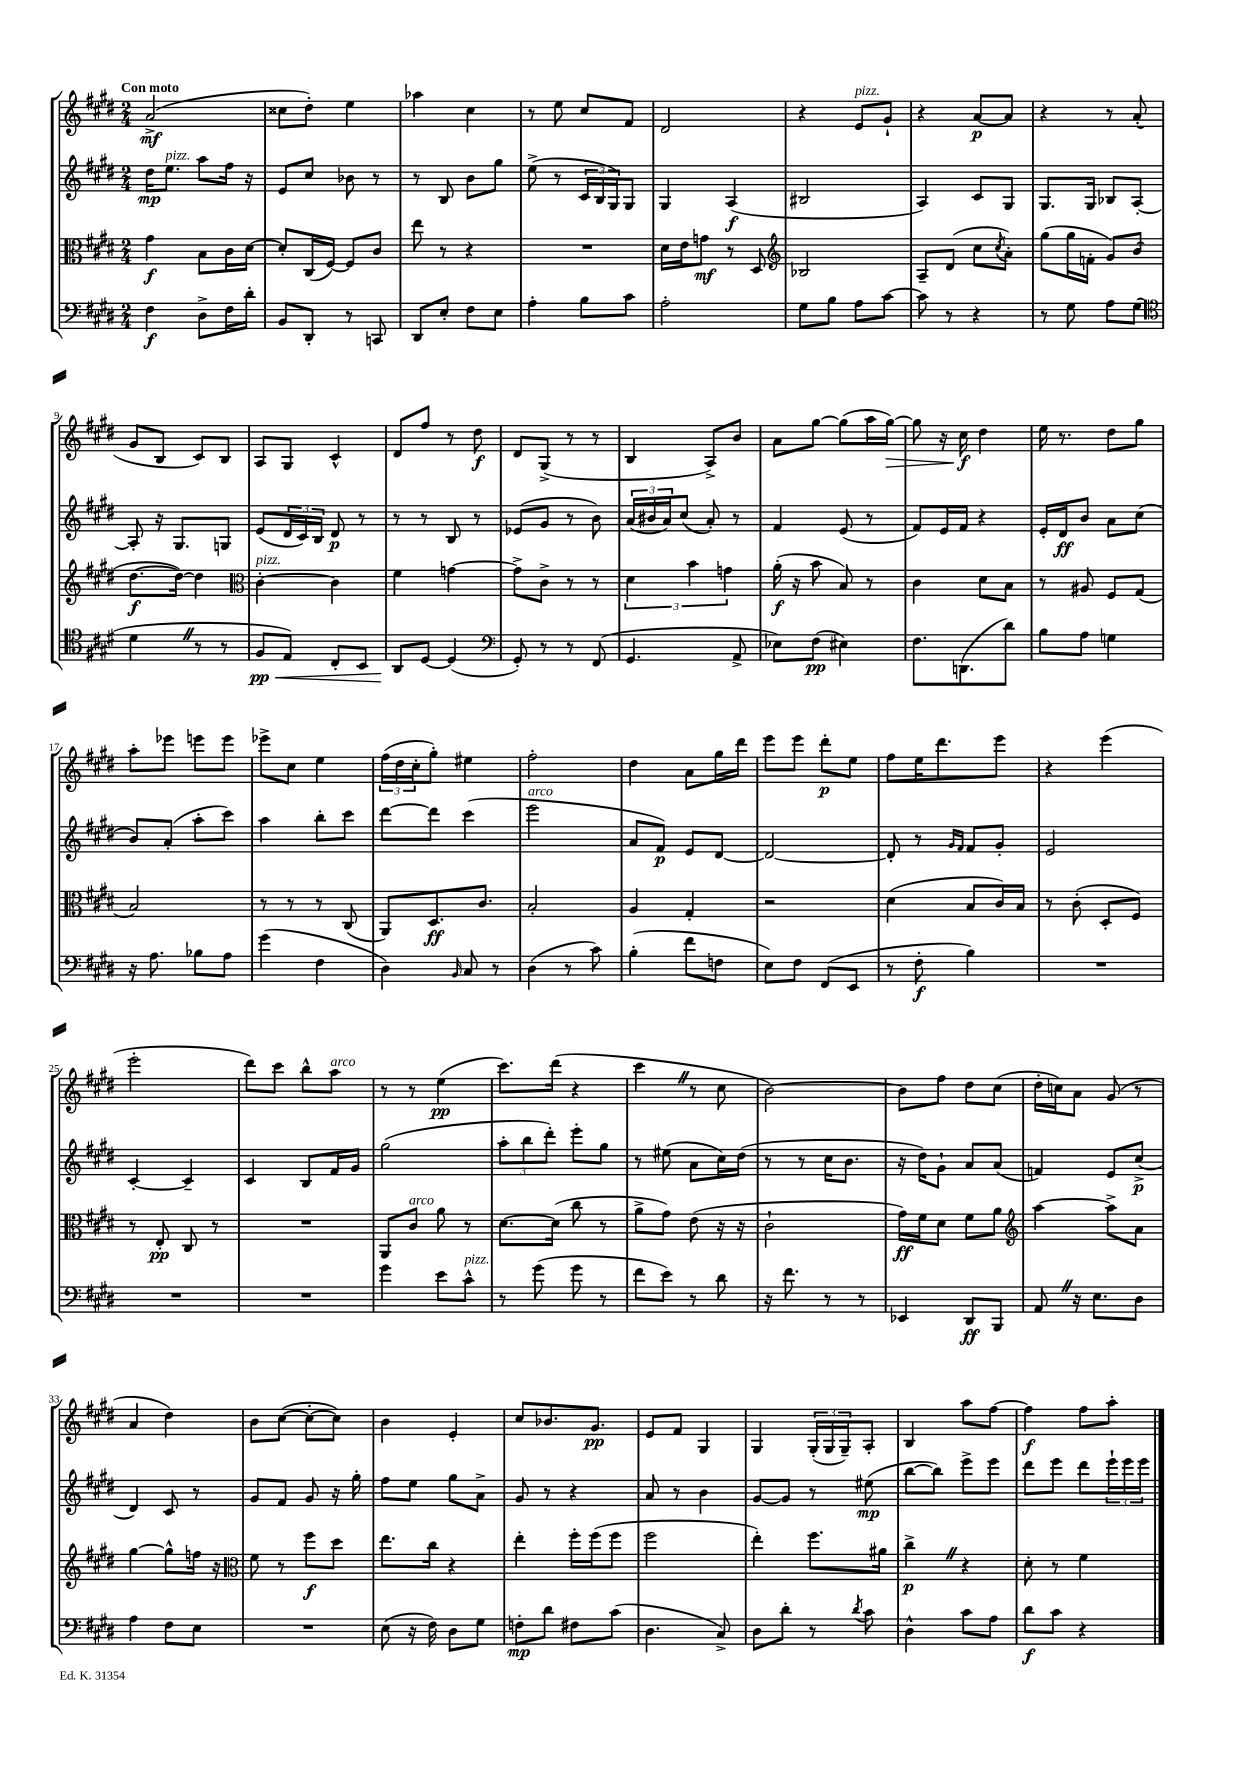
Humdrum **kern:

**kern	**kern	**kern	**kern
*staff4	*staff3	*staff2	*staff1
*clefF4	*clefC3	*clefG2	*clefG2
*k[f#c#g#d#]	*k[f#c#g#d#]	*k[f#c#g#d#]	*k[f#c#g#d#]
*M2/4	*M2/4	*M2/4	*M2/4
4F#	4g#	16dd#	(2a^
.	.	8.ee	.
8D#^	8B	8aa	.
16F#	16c#	16ff#	.
16d#'	[16d#	16r	.
=	=	=	=
8BB	8d#']	8e	8cc##
8DD#'	(16C#	8cc#	8dd#')
.	[16F#)	.	.
8r	8F#]	8b-	4ee
8CC	8c#	8r	.
=	=	=	=
8DD#	8ee	8r	4aa-
8E'	8r	8B	.
8F#	4r	8b	4cc#
8E	.	8gg#	.
=	=	=	=
4A'	2r	(8ee^	8r
.	.	8r	8ee
8B	.	24c#	8cc#
.	.	24B	.
.	.	24G#)	.
8c#	.	8G#	8f#
=	=	=	=
2A'	16d#	4G#	2d#
.	16e	.	.
.	8g	.	.
.	8r	(4A	.
.	8D#	.	.
=	=	=	=
*	*clefG2	*	*
8G#	2B-	2B#	4r
8B	.	.	.
8A	.	.	8e
[8c#	.	.	8g#`
=	=	=	=
8c#]	8A~	4A)	4r
8r	(8d#	.	.
4r	8cc#	8c#	[8a
.	8qcc#	.	.
.	8a')	8G#	8a]
=	=	=	=
8r	(8gg#	8.G#	4r
8G#	16gg#	.	.
.	16f'	16G#	.
8A	8g#)	8B-	8r
(8G#	(8b	[8A'	(8a'
=	=	=	=
*clefC4	*	*	*
4d#	[8.dd#	8A']	8g#
.	.	16r	8B
.	16dd#_)	8.G#	.
8r	4dd#]	.	8c#)
8r	.	8G	8B
=	=	=	=
*	*clefC3	*	*
8F#	[4c#'	(8e	8A
8E)	.	24d#	8G#
.	.	24c#)	.
.	.	24B	.
8C#'	4c#]	8d#	4c#^^
8BB	.	8r	.
=	=	=	=
8AA	4f#	8r	8d#
[8D#	.	8r	8ff#
(4D#]	[4g	8B	8r
.	.	8r	8dd#
=	=	=	=
*clefF4	*	*	*
8GG#')	8g^]	(8e-	8d#
8r	8c#^	8g#	(8G#^
8r	8r	8r	8r
(8FF#	8r	8b)	8r
=	=	=	=
4.GG#	6d#	(24a	4B
.	.	24b#	.
.	.	24a)	.
.	.	(8cc#	.
.	6b	.	.
.	.	8a')	8A^)
.	6g	.	.
8AA^	.	8r	8b
=	=	=	=
8E-)	(16a'	4f#	8a
.	16r	.	.
(8F#	8b	.	[8gg#
4E#)	8B)	(8e	(8gg#]
.	8r	8r	16aa
.	.	.	[16gg#)
=	=	=	=
8.F#	4c#	8f#)	8gg#]
.	.	16e	16r
(8.DD	.	16f#	16cc#
.	8d#	4r	4dd#
8d#)	8B	.	.
=	=	=	=
8B	8r	16e'	16ee
.	.	16d#	8.r
8A	8A#	8b	.
4G	8F#	8a	8dd#
.	(8G#	(8cc#	8gg#
=	=	=	=
16r	2B)	8b)	8aa'
8.A	.	.	.
.	.	(8a'	8eee-
8B-	.	8aa'	8eee
8A	.	8ccc#)	8eee
=	=	=	=
(4g#	8r	4aa	8eee-^
.	8r	.	8cc#
4F#	8r	8bb'	4ee
.	(8C#	8ccc#	.
=	=	=	=
4D#)	8AA)	[8ddd#	(24ff#
.	.	.	24dd#
.	.	.	24cc#'
.	8.D#	8ddd#]	8gg#')
16qqBB	.	.	.
8C#	.	(4ccc#	4ee#
.	8.c#	.	.
8r	.	.	.
=	=	=	=
(4D#	2B'	2eee	2ff#'
8r	.	.	.
8c#)	.	.	.
=	=	=	=
(4B'	4A	8a	4dd#
.	.	8f#)	.
8f#	4G#'	8e	8a
8F	.	[8d#	16gg#
.	.	.	16ddd#
=	=	=	=
8E)	2r	2d#_	8eee
8F#	.	.	8eee
(8FF#	.	.	8ddd#'
8EE	.	.	8ee
=	=	=	=
8r	(4d#	8d#']	8ff#
8F#'	.	8r	16ee
.	.	.	8.ddd#
.	.	16qqg#	.
.	.	16qqf#	.
4B)	8B	8f#	.
.	16c#)	8g#'	8eee
.	16B	.	.
=	=	=	=
2r	8r	2e	4r
.	(8c#'	.	.
.	8D#'	.	(4eee
.	8F#)	.	.
=	=	=	=
2r	8r	[4c#'	2eee'
.	8E'	.	.
.	8C#	4c#~]	.
.	8r	.	.
=	=	=	=
2r	2r	4c#	8ddd#)
.	.	.	8ccc#
.	.	8B	8bb^^
.	.	16f#	8aa
.	.	16g#	.
=	=	=	=
4g#	8AA	(2gg#	8r
.	8c#	.	8r
8e	8a	.	(4ee
8c#^^	8r	.	.
=	=	=	=
8r	[8.d#	12aa'	8.ccc#)
.	.	12bb	.
(8g#	.	.	.
.	.	12ddd#')	.
.	(16d#]	.	(16ddd#
8g#	8cc#	8eee'	4r
8r	8r	8gg#	.
=	=	=	=
8f#	8a^	8r	4ccc#
8e)	8g#)	(8ee#	.
8r	(8e	8a	8r
8d#	16r	16cc#)	8cc#
.	16r	(16dd#	.
=	=	=	=
16r	2c#`	8r	[2b)
8.f#	.	.	.
.	.	8r	.
8r	.	16cc#	.
.	.	8.b	.
8r	.	.	.
=	=	=	=
4EE-	16g#)	16r	8b]
.	16f#	16dd#)	.
.	8d#	8g#`	8ff#
8DD#	8f#	8a	8dd#
8BBB	8a	(8a	(8cc#
=	=	=	=
*	*clefG2	*	*
8AA	[4aa	4f)	16dd#'
.	.	.	16cc)
16r	.	.	8a
8.E	.	.	.
.	8aa^]	8e	(8g#
8D#	8a	(8cc#^	8r
=	=	=	=
4A	[4gg#	4d#)	4a
8F#	8gg#^^]	8c#	4dd#)
8E	16ff	8r	.
.	16r	.	.
=	=	=	=
*	*clefC3	*	*
2r	8f#	8g#	8b
.	8r	8f#	([8cc#
.	8ff#	8g#	8cc#'_
.	8dd#	16r	8cc#])
.	.	16gg#'	.
=	=	=	=
(8E	8.ee	8ff#	4b
16r	.	8ee	.
16F#)	16cc#	.	.
8D#	4r	8gg#	4e'
8G#	.	8a^	.
=	=	=	=
8F'	4ee'	8g#	8cc#
8d#	.	8r	8.b-
8F#	16ff#'	4r	.
.	(16ff#	.	8.g#
(8c#	8ff#	.	.
=	=	=	=
4.D#	2ff#	8a	8e
.	.	8r	8f#
.	.	4b	4G#
8C#^)	.	.	.
=	=	=	=
8D#	4ee')	[8g#	4G#
8d#'	.	8g#]	.
8r	8.ff#	8r	(24G#'
.	.	.	24G#
.	.	.	24G#~)
8qd#	.	.	.
8c#	.	(8ee#	8A'
.	16a#	.	.
=	=	=	=
4D#^^	4cc#^	[8bb	4B
.	.	8bb])	.
8c#	4r	8eee^	8aa
8A	.	8eee	[8ff#
=	=	=	=
8d#	8d#'	8ddd#	4ff#]
8c#	8r	8eee	.
4r	4f#	8ddd#	8ff#
.	.	24eee`	8aa'
.	.	24eee	.
.	.	24eee	.
==	==	==	==
*-	*-	*-	*-
